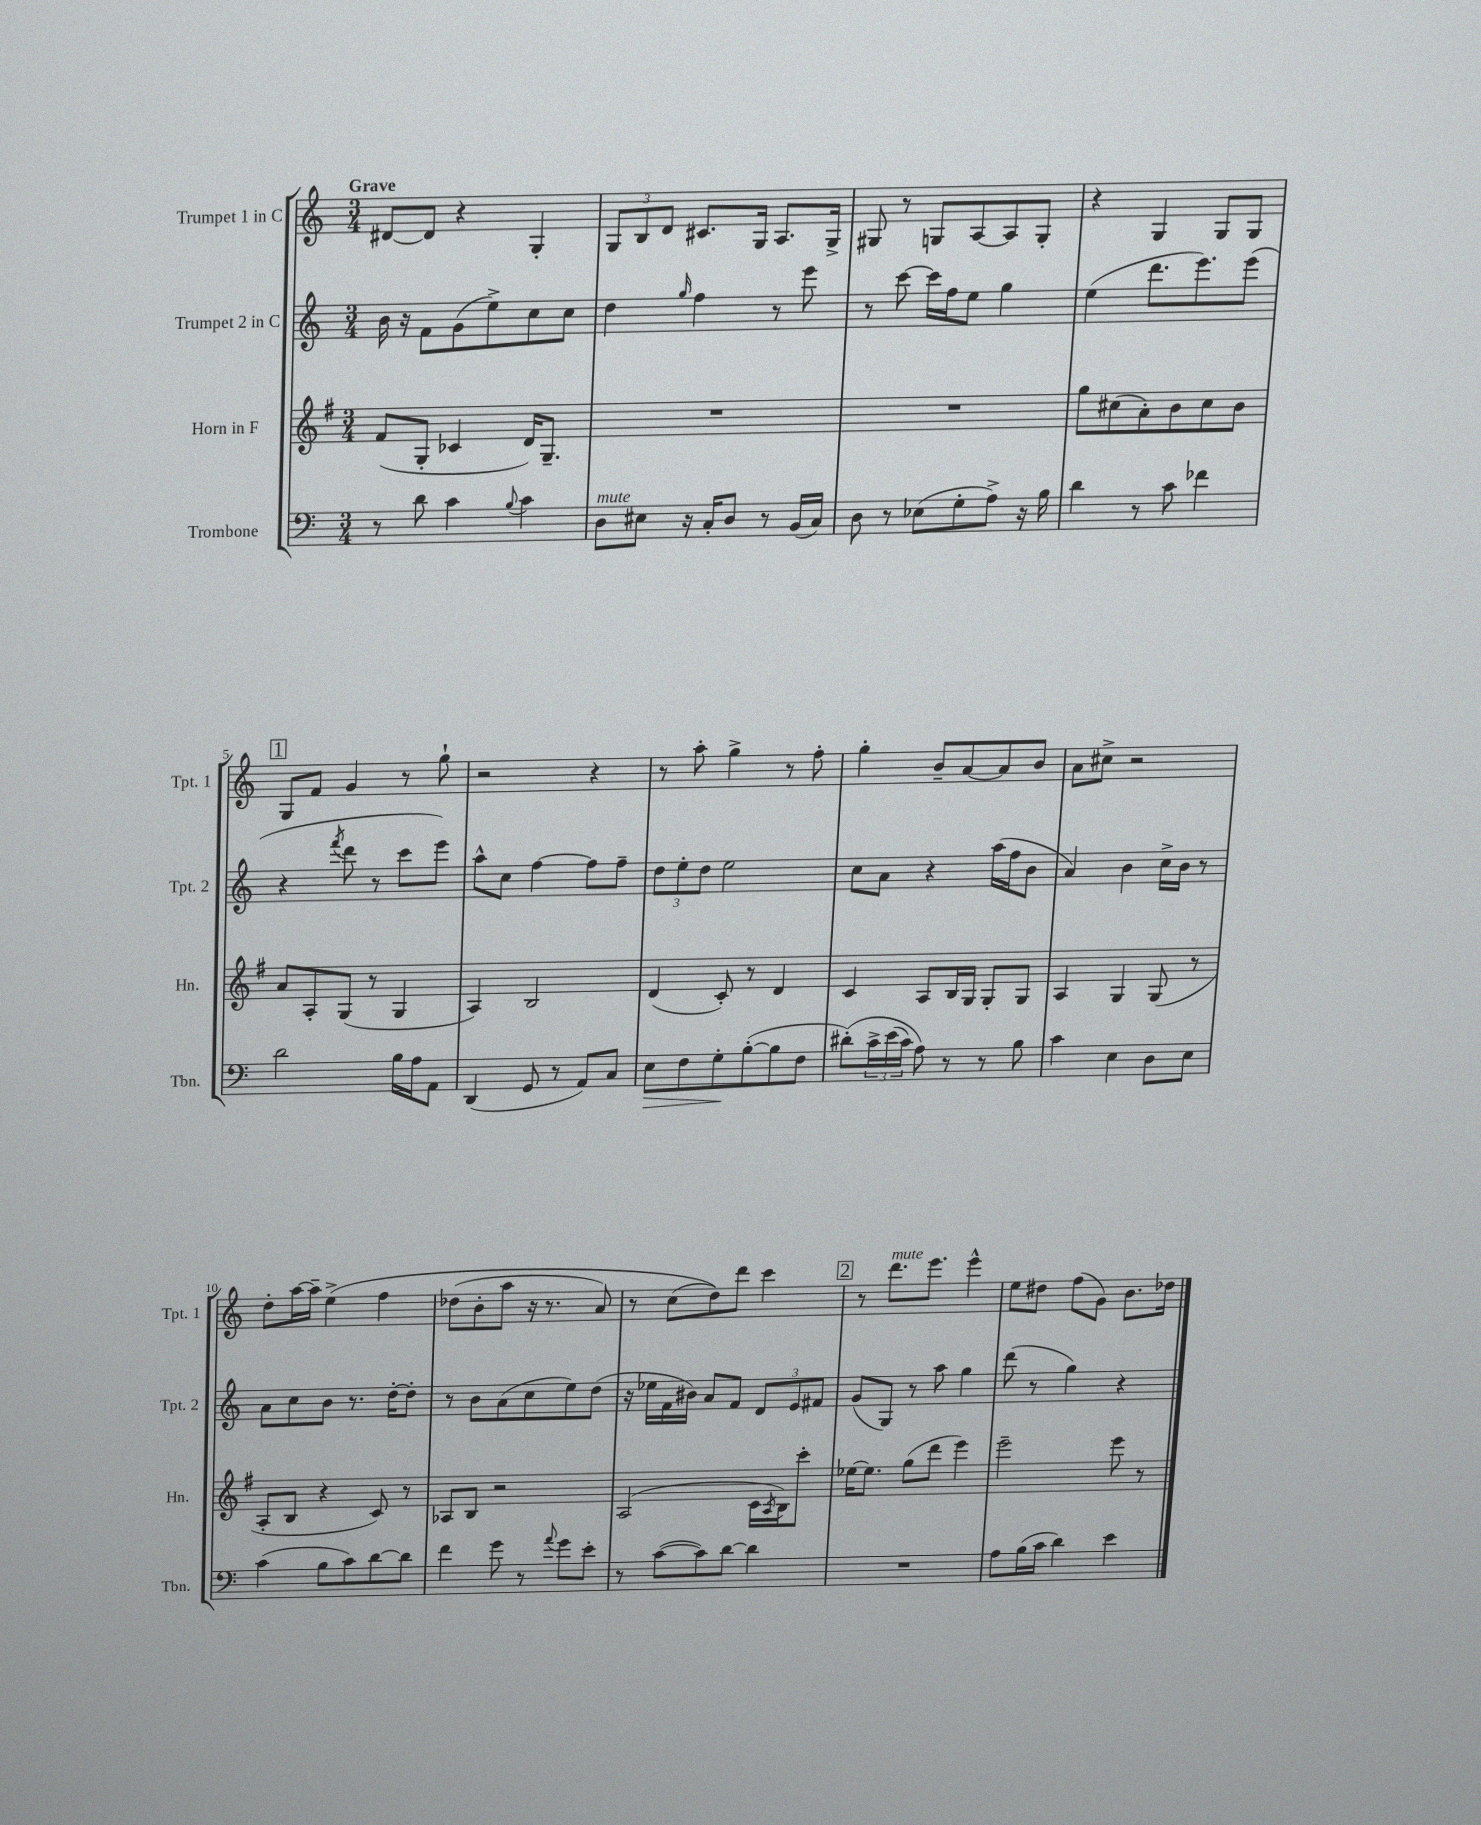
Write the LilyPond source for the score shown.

<<
\new StaffGroup <<
\new Staff = "s0" \with { instrumentName = "Trumpet 1 in C" shortInstrumentName = "Tpt. 1" } {
    \clef treble \key c \major \numericTimeSignature \time 3/4 \tempo "Grave"
    dis'8~ dis'8 r4 g4-. |
    \tuplet 3/2 { g8 b8 d'8 } cis'8. g16 a8. g16-> |
    gis8 r8 g8 a8~ a8 g8-. |
    r4 g4 g8 g8 |
    \mark \markup { \box "1" } g8 f'8 g'4 r8 g''8-! |
    r2 r4 |
    r8 a''8-. g''4-> r8 f''8-. |
    g''4-. b'8-- a'8~ a'8 b'8 |
    a'8 cis''8-> r2 |
    d''8-. a''16~ a''16-- e''4->\( f''4 |
    des''8( b'8-. a''8 r16 r8. a'8) |
    r8 c''8( d''8)\) d'''8 c'''4 |
    \mark \markup { \box "2" } r8 d'''8.^\markup { \italic "mute" } e'''8. e'''4-^ |
    e''8 dis''8 f''8( g'8) b'8. des''16 \bar "|." |
}
\new Staff = "s1" \with { instrumentName = "Trumpet 2 in C" shortInstrumentName = "Tpt. 2" } {
    \clef treble \key c \major \numericTimeSignature \time 3/4
    b'16 r16 f'8 g'8( e''8->) c''8 c''8 |
    d''4 \grace { g''16 } f''4 r8 e'''8 |
    r8 c'''8~ c'''16 f''16 e''8 g''4 |
    e''4( d'''8. e'''8.) e'''8( |
    \mark \markup { \box "1" } r4 \acciaccatura { f'''8 } d'''8 r8 c'''8 e'''8) |
    a''8-^ c''8 f''4~ f''8 f''8-- |
    \tuplet 3/2 { d''8 e''8-. d''8 } e''2 |
    c''8 a'8 r4 a''16( f''16 b'8 |
    a'4) b'4 c''16-> b'16 r8 |
    a'8 c''8 b'8 r8. d''16~-. d''8-. |
    r8 b'8 a'8( c''8 e''8) d''8( |
    r16 ees''16 f'16 bis'16) a'8 f'8 \tuplet 3/2 { d'8 e'8 fis'8 } |
    \mark \markup { \box "2" } g'8( g8) r8 a''8 g''4 |
    d'''8( r8 g''4) r4 \bar "|." |
}
\new Staff = "s2" \with { instrumentName = "Horn in F" shortInstrumentName = "Hn." } {
    \clef treble \key g \major \numericTimeSignature \time 3/4
    fis'8( g8-. ces'4 d'16) g8.-- |
    R2. |
    R2. |
    g''8 cis''8( a'8-.) b'8 cis''8 b'8 |
    \mark \markup { \box "1" } a'8 a8-. g8( r8 g4 |
    a4) b2 |
    d'4( c'8-.) r8 d'4 |
    c'4 a8 b16 g16 g8-. g8 |
    a4 g4 g8( r8 |
    a8-. b8 r4 c'8) r8 |
    aes8 b8 r2 |
    a2( c'16 \acciaccatura { a8 } b16) c'''8-. |
    \mark \markup { \box "2" } ees''16~ ees''8. g''8( d'''8 e'''4) |
    e'''2-- e'''8 r8 \bar "|." |
}
\new Staff = "s3" \with { instrumentName = "Trombone" shortInstrumentName = "Tbn." } {
    \clef bass \key c \major \numericTimeSignature \time 3/4
    r8 d'8 c'4 \appoggiatura { b8 } c'4 |
    d8^\markup { \italic "mute" } eis8 r16 c16-. d8 r8 b,16( c16) |
    d8 r8 ees8( g8-. a8->) r16 b16 |
    d'4 r8 c'8 fes'4 |
    \mark \markup { \box "1" } d'2 b16 a16 a,8 |
    d,4( g,8 r8 a,8) c8 |
    e8\> f8 g8-.\! b8~-.( b8 f8 |
    dis'8-.)\( \tuplet 3/2 { c'16-> e'16( c'16) } a8\) r8 r8 b8 |
    c'4 e4 d8 e8 |
    c'4( b8 c'8) d'8~ d'8 |
    f'4 g'8 r8 \appoggiatura { a'8 } g'8 e'8-. |
    r8 c'8~( c'8) d'8~ d'4 |
    \mark \markup { \box "2" } R2. |
    a8 b16( c'16 d'4) e'4 \bar "|." |
}
>>
>>
